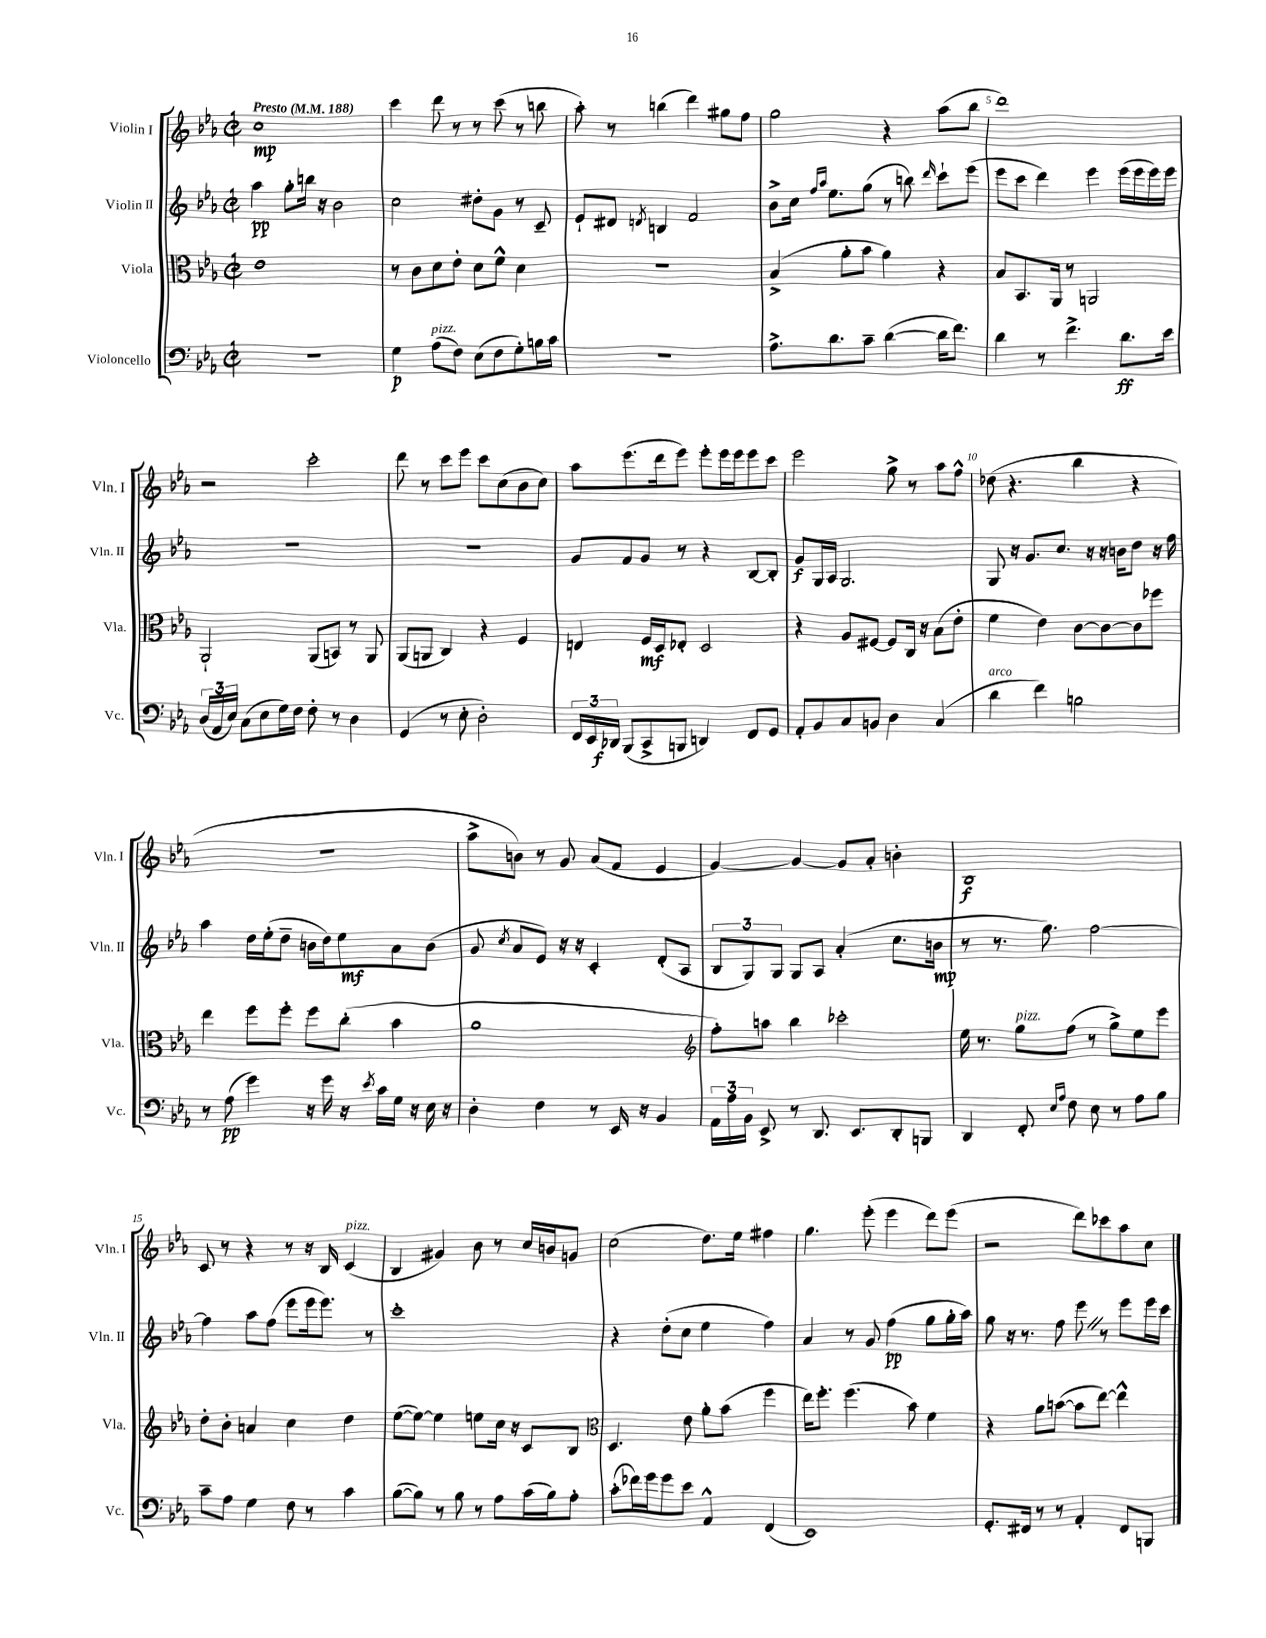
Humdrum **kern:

**kern	**dynam	**kern	**dynam	**kern	**dynam	**kern	**dynam
*part4	*part4	*part3	*part3	*part2	*part2	*part1	*part1
*staff4	*staff4	*staff3	*staff3	*staff2	*staff2	*staff1	*staff1
*I"Violoncello	*	*I"Viola	*	*I"Violin II	*	*I"Violin I	*
*I'Vc.	*	*I'Vla.	*	*I'Vln. II	*	*I'Vln. I	*
*clefF4	*	*clefC3	*	*clefG2	*	*clefG2	*
*k[b-e-a-]	*	*k[b-e-a-]	*	*k[b-e-a-]	*	*k[b-e-a-]	*
*M2/2	*	*M2/2	*	*M2/2	*	*M2/2	*
*met(c|)	*	*met(c|)	*	*met(c|)	*	*met(c|)	*
*MM188	*	*MM188	*	*MM188	*	*MM188	*
=1	=1	=1	=1	=1	=1	=1	=1
!	!	!	!	!	!	!LO:TX:a:B:t=Presto	!
1r	.	1e-	.	4aa-\	pp	1cc	mp
.	.	.	.	8gg'\L	.	.	.
.	.	.	.	16bbn\Jk	.	.	.
.	.	.	.	16r	.	.	.
.	.	.	.	2b-\	.	.	.
=2	=2	=2	=2	=2	=2	=2	=2
4G\	p	8r	.	2cc\	.	4ccc\	.
.	.	8c\L	.	.	.	.	.
!LO:TX:a:i:t=pizz.	!	!	!	!	!	!	!
(8A-\L	.	8d\	.	.	.	8ddd\	.
8F\J)	.	8e-'\J	.	.	.	8r	.
(8E-\L	.	8d\L	.	8dd#X'\L	.	8r	.
8F\	.	8f^^\J	.	8g\J	.	(8ccc\	.
8G'\)	.	4d\	.	8r	.	8r	.
16Bn\L	.	.	.	8c~/	.	8bbn\	.
16c\JJ	.	.	.	.	.	.	.
=3	=3	=3	=3	=3	=3	=3	=3
1r	.	1r	.	8e-`/L	.	8aa-'\)	.
.	.	.	.	8d#X/J	.	8r	.
.	.	.	.	8qdn/	.	.	.
.	.	.	.	4Bn/	.	(4bbn\	.
.	.	.	.	2f/	.	4ddd\)	.
.	.	.	.	.	.	8gg#X\L	.
.	.	.	.	.	.	8ff\J	.
=4	=4	=4	=4	=4	=4	=4	=4
8.A-^\L	.	(4B-^/	.	8b-^\L	.	2gg\	.
.	.	.	.	16cc\Jk	.	.	.
.	.	.	.	16qqff/LL	.	.	.
.	.	.	.	16qqaa-/JJ	.	.	.
8.d\	.	.	.	8.ee-\L	.	.	.
.	.	8a-'\L	.	.	.	.	.
8c~\J	.	8b-\J	.	(8gg\J	.	.	.
([4d\	.	4a-\)	.	8r	.	4r	.
.	.	.	.	8bbn\)	.	.	.
.	.	.	.	16qqddd/	.	.	.
16d\KL]	.	4r	.	8ccc`\L	.	(8aa-\L	.
8.f\J)	.	.	.	.	.	.	.
.	.	.	.	(8eee-\J	.	8bb-\J	.
=5	=5	=5	=5	=5	=5	=5	=5
4d\	.	8B-/L	.	8eee-\L	.	1ddd)	.
.	.	8.BB-/	.	8ccc\J	.	.	.
8r	.	.	.	4ddd\)	.	.	.
.	.	16AA-/Jk	.	.	.	.	.
4.f^\	.	8r	.	.	.	.	.
.	.	2AAn/	.	4eee-\	.	.	.
8.d\L	ff	.	.	(16eee-\LL	.	.	.
.	.	.	.	16eee-\	.	.	.
.	.	.	.	16eee-\)	.	.	.
16e-\Jk	.	.	.	16eee-\JJ	.	.	.
!!LO:LB:g=z
=6	=6	=6	=6	=6	=6	=6	=6
(24D/LL	.	2AA-`/	.	1r	.	2r	.
24AA-/	.	.	.	.	.	.	.
24E-/JJ)	.	.	.	.	.	.	.
(8C\L	.	.	.	.	.	.	.
8E-\	.	.	.	.	.	.	.
16G\L)	.	.	.	.	.	.	.
16F\JJ	.	.	.	.	.	.	.
8F'\	.	(8AA-/L	.	.	.	2ccc'\	.
8r	.	8BBn/J)	.	.	.	.	.
4D\	.	8r	.	.	.	.	.
.	.	8AA-/	.	.	.	.	.
=7	=7	=7	=7	=7	=7	=7	=7
(4GG/	.	(8AA-/L	.	1r	.	8ddd\	.
.	.	8AAn/J	.	.	.	8r	.
8r	.	4C/)	.	.	.	8ccc\L	.
8E-'\	.	.	.	.	.	8eee-\J	.
2D'\)	.	4r	.	.	.	8ccc\L	.
.	.	.	.	.	.	(8cc\	.
.	.	4F/	.	.	.	8b-\	.
.	.	.	.	.	.	8cc\J)	.
=8	=8	=8	=8	=8	=8	=8	=8
24FF/LL	.	4En/	.	8g/L	.	8aa-\L	.
24EE-/	.	.	.	.	.	.	.
24DD-X/JJ	f	.	.	.	.	.	.
(8BBB-/L	.	.	.	8f/	.	(8.eee-\	.
8CC^/	.	16F/LL	mf	8g/J	.	.	.
.	.	16D/J	.	.	.	16ddd\k	.
8BBBn/J	.	8E-X'/J	.	8r	.	8eee-\J)	.
4DDn/)	.	2D/	.	4r	.	8eee-'\L	.
.	.	.	.	.	.	16eee-\L	.
.	.	.	.	.	.	16eee-\J	.
8FF/L	.	.	.	[8B-/L	.	8eee-\	.
8GG/J	.	.	.	8B-'/J]	.	8ccc\J	.
=9	=9	=9	=9	=9	=9	=9	=9
8AA-'/L	.	4r	.	8g/L	f	2eee-\	.
8BB-/	.	.	.	16G/L	.	.	.
.	.	.	.	16A-/JJ	.	.	.
8C/	.	8A-/L	.	2.G/	.	.	.
8BBn/J	.	[8F#X/J	.	.	.	.	.
4D\	.	8F#/L]	.	.	.	8gg^\	.
.	.	16C/Jk	.	.	.	8r	.
.	.	16r	.	.	.	.	.
(4C/	.	(8B-\L	.	.	.	8aa-\L	.
.	.	8e-'\J	.	.	.	8ff^^\J	.
=10	=10	=10	=10	=10	=10	=10	=10
!LO:TX:a:i:t=arco	!	!	!	!	!	!	!
4d\	.	4f\	.	8G/	.	(8dd-X\	.
.	.	.	.	16r	.	4.r	.
.	.	.	.	8.g/L	.	.	.
4f\)	.	4e-\)	.	.	.	.	.
.	.	.	.	8.cc/J	.	.	.
2Bn\	.	[8c\L	.	.	.	4bb-\	.
.	.	.	.	16r	.	.	.
.	.	8c\_	.	16r	.	.	.
.	.	.	.	16bn\KL	.	.	.
.	.	8c\]	.	8dd\J	.	4r	.
.	.	8ff-X\J	.	16r	.	.	.
.	.	.	.	16ff\	.	.	.
!!LO:LB:g=z
=11	=11	=11	=11	=11	=11	=11	=11
8r	.	4ee-\	.	4aa-\	.	1r	.
(8A-\	pp	.	.	.	.	.	.
4g\)	.	8ff\L	.	16dd\LL	.	.	.
.	.	.	.	(16ee-'\J	.	.	.
.	.	8ff'\J	.	8dd~\J	.	.	.
16r	.	8ff\L	.	16bn\LL	.	.	.
16g\	.	.	.	16dd\J)	.	.	.
16r	.	(8cc'\J	.	8ee-\	mf	.	.
8qe-/	.	.	.	.	.	.	.
16c\LL	.	.	.	.	.	.	.
16G\JJ	.	4b-\	.	8a-\	.	.	.
16r	.	.	.	.	.	.	.
16E-\	.	.	.	(8b\J	.	.	.
16r	.	.	.	.	.	.	.
=12	=12	=12	=12	=12	=12	=12	=12
4D'\	.	1a-	.	8g/	.	8aa-^\L	.
.	.	.	.	8qcc/	.	.	.
.	.	.	.	8a-/L	.	8bn\J)	.
4F\	.	.	.	8e-/J)	.	8r	.
.	.	.	.	16r	.	8g/	.
.	.	.	.	16r	.	.	.
8r	.	.	.	4c'/	.	(8a-/L	.
16EE-/	.	.	.	.	.	8f/J	.
16r	.	.	.	.	.	.	.
4BB-/	.	.	.	(8d'/L	.	4e-/	.
.	.	.	.	8A-/J	.	.	.
=13	=13	=13	=13	=13	=13	=13	=13
*	*	*clefG2	*	*	*	*	*
24AA-\LL	.	8ff'\L)	.	12B-/L	.	[4g/)	.
24A-\	.	.	.	.	.	.	.
24BB-\JJ	.	.	.	12G/)	.	.	.
8EE-^/	.	8aan\J	.	.	.	.	.
.	.	.	.	12G/J	.	.	.
8r	.	4bb-\	.	8G/L	.	4g/_	.
8.DD/	.	.	.	8A-/J	.	.	.
.	.	2ccc-X'\	.	(4a-'/	.	8g/L]	.
8.EE-/L	.	.	.	.	.	.	.
.	.	.	.	.	.	8a-'/J	.
8DD'/	.	.	.	8.cc\L	.	4bn'\	.
8BBBn/J	.	.	.	.	.	.	.
.	.	.	.	16bn\Jk	mp	.	.
=14	=14	=14	=14	=14	=14	=14	=14
4DD/	.	16ee-\	.	8r	.	1B-	f
.	.	8.r	.	.	.	.	.
.	.	.	.	8.r	.	.	.
!	!	!LO:TX:a:i:t=pizz.	!	!	!	!	!
8FF'/	.	8gg\L	.	.	.	.	.
.	.	.	.	8.gg\)	.	.	.
16qqE-/LL	.	.	.	.	.	.	.
16qqA-/JJ	.	.	.	.	.	.	.
8F\	.	(8ff\J	.	.	.	.	.
8E-\	.	8r	.	[2ff\	.	.	.
8r	.	8gg^\L)	.	.	.	.	.
8A-\L	.	8ee-\	.	.	.	.	.
8B-\J	.	8eee-\J	.	.	.	.	.
!!LO:LB:g=z
=15	=15	=15	=15	=15	=15	=15	=15
8c~\L	.	8dd'\L	.	4ff\]	.	8c/	.
8A-\J	.	8b-'\J	.	.	.	8r	.
4G\	.	4an/	.	8aa-\L	.	4r	.
.	.	.	.	(8ff\J	.	.	.
8F\	.	4cc\	.	8eee-\L	.	8r	.
8r	.	.	.	16eee-\k	.	16r	.
.	.	.	.	8.eee-\J)	.	16B-/	.
!	!	!	!	!	!	!LO:TX:a:i:t=pizz.	!
4c\	.	4dd\	.	.	.	(4c/	.
.	.	.	.	8r	.	.	.
=16	=16	=16	=16	=16	=16	=16	=16
([8B-\L	.	([8ee-\L	.	1ccc'	.	4B-/	.
8B-\J])	.	8ee-\J_)	.	.	.	.	.
8r	.	4ee-\]	.	.	.	4g#X/)	.
8B-\	.	.	.	.	.	.	.
8r	.	8een\L	.	.	.	8b-\	.
8A-\L	.	16cc\Jk	.	.	.	8r	.
.	.	16r	.	.	.	.	.
(16c\L	.	8c/L	.	.	.	16cc/LL	.
16B-\J)	.	.	.	.	.	16bn/J	.
8A-'\J	.	8B-/J	.	.	.	8gn/J	.
=17	=17	=17	=17	=17	=17	=17	=17
*	*	*clefC3	*	*	*	*	*
(8c'\L	.	4.D/	.	4r	.	(2cc\	.
16f-X\L)	.	.	.	.	.	.	.
16g\J	.	.	.	.	.	.	.
8g\	.	.	.	(8dd'\L	.	.	.
8e-\J	.	8e-\	.	8cc\J	.	.	.
4AA-^^/	.	8a-'\L	.	4ee-\	.	8.dd\L)	.
.	.	(8b-\J	.	.	.	.	.
.	.	.	.	.	.	16ee-\Jk	.
(4FF/	.	4ff\	.	4ff\)	.	4ff#X\	.
=18	=18	=18	=18	=18	=18	=18	=18
1EE-)	.	16ee-\KL)	.	4a-/	.	4.gg\	.
.	.	8.ff'\J	.	.	.	.	.
.	.	(4.ff\	.	8r	.	.	.
.	.	.	.	8g/	.	(8eee-'\	.
.	.	.	.	(4ff\	pp	4eee-\	.
.	.	8b-\)	.	.	.	.	.
.	.	4f\	.	8gg\L	.	8ddd\L)	.
.	.	.	.	16gg'\L	.	(8eee-\J	.
.	.	.	.	16aa-\JJ)	.	.	.
=19	=19	=19	=19	=19	=19	=19	=19
8.GG'/L	.	4r	.	8gg\	.	2r	.
.	.	.	.	16r	.	.	.
16FF#X/Jk	.	.	.	8.r	.	.	.
8r	.	8a-\L	.	.	.	.	.
8r	.	([8bn\J	.	8ff\	.	.	.
4AA-'/	.	8b\L]	.	8eee-Z\	.	8ddd\L)	.
.	.	[8ee-\J)	.	8r	.	8ccc-X\	.
8FF#/L	.	4ee-^^\]	.	8eee-\L	.	8aa-\	.
8BBBn/J	.	.	.	16eee-\L	.	8cc\J	.
.	.	.	.	16ccc\JJ	.	.	.
==	==	==	==	==	==	==	==
*-	*-	*-	*-	*-	*-	*-	*-
